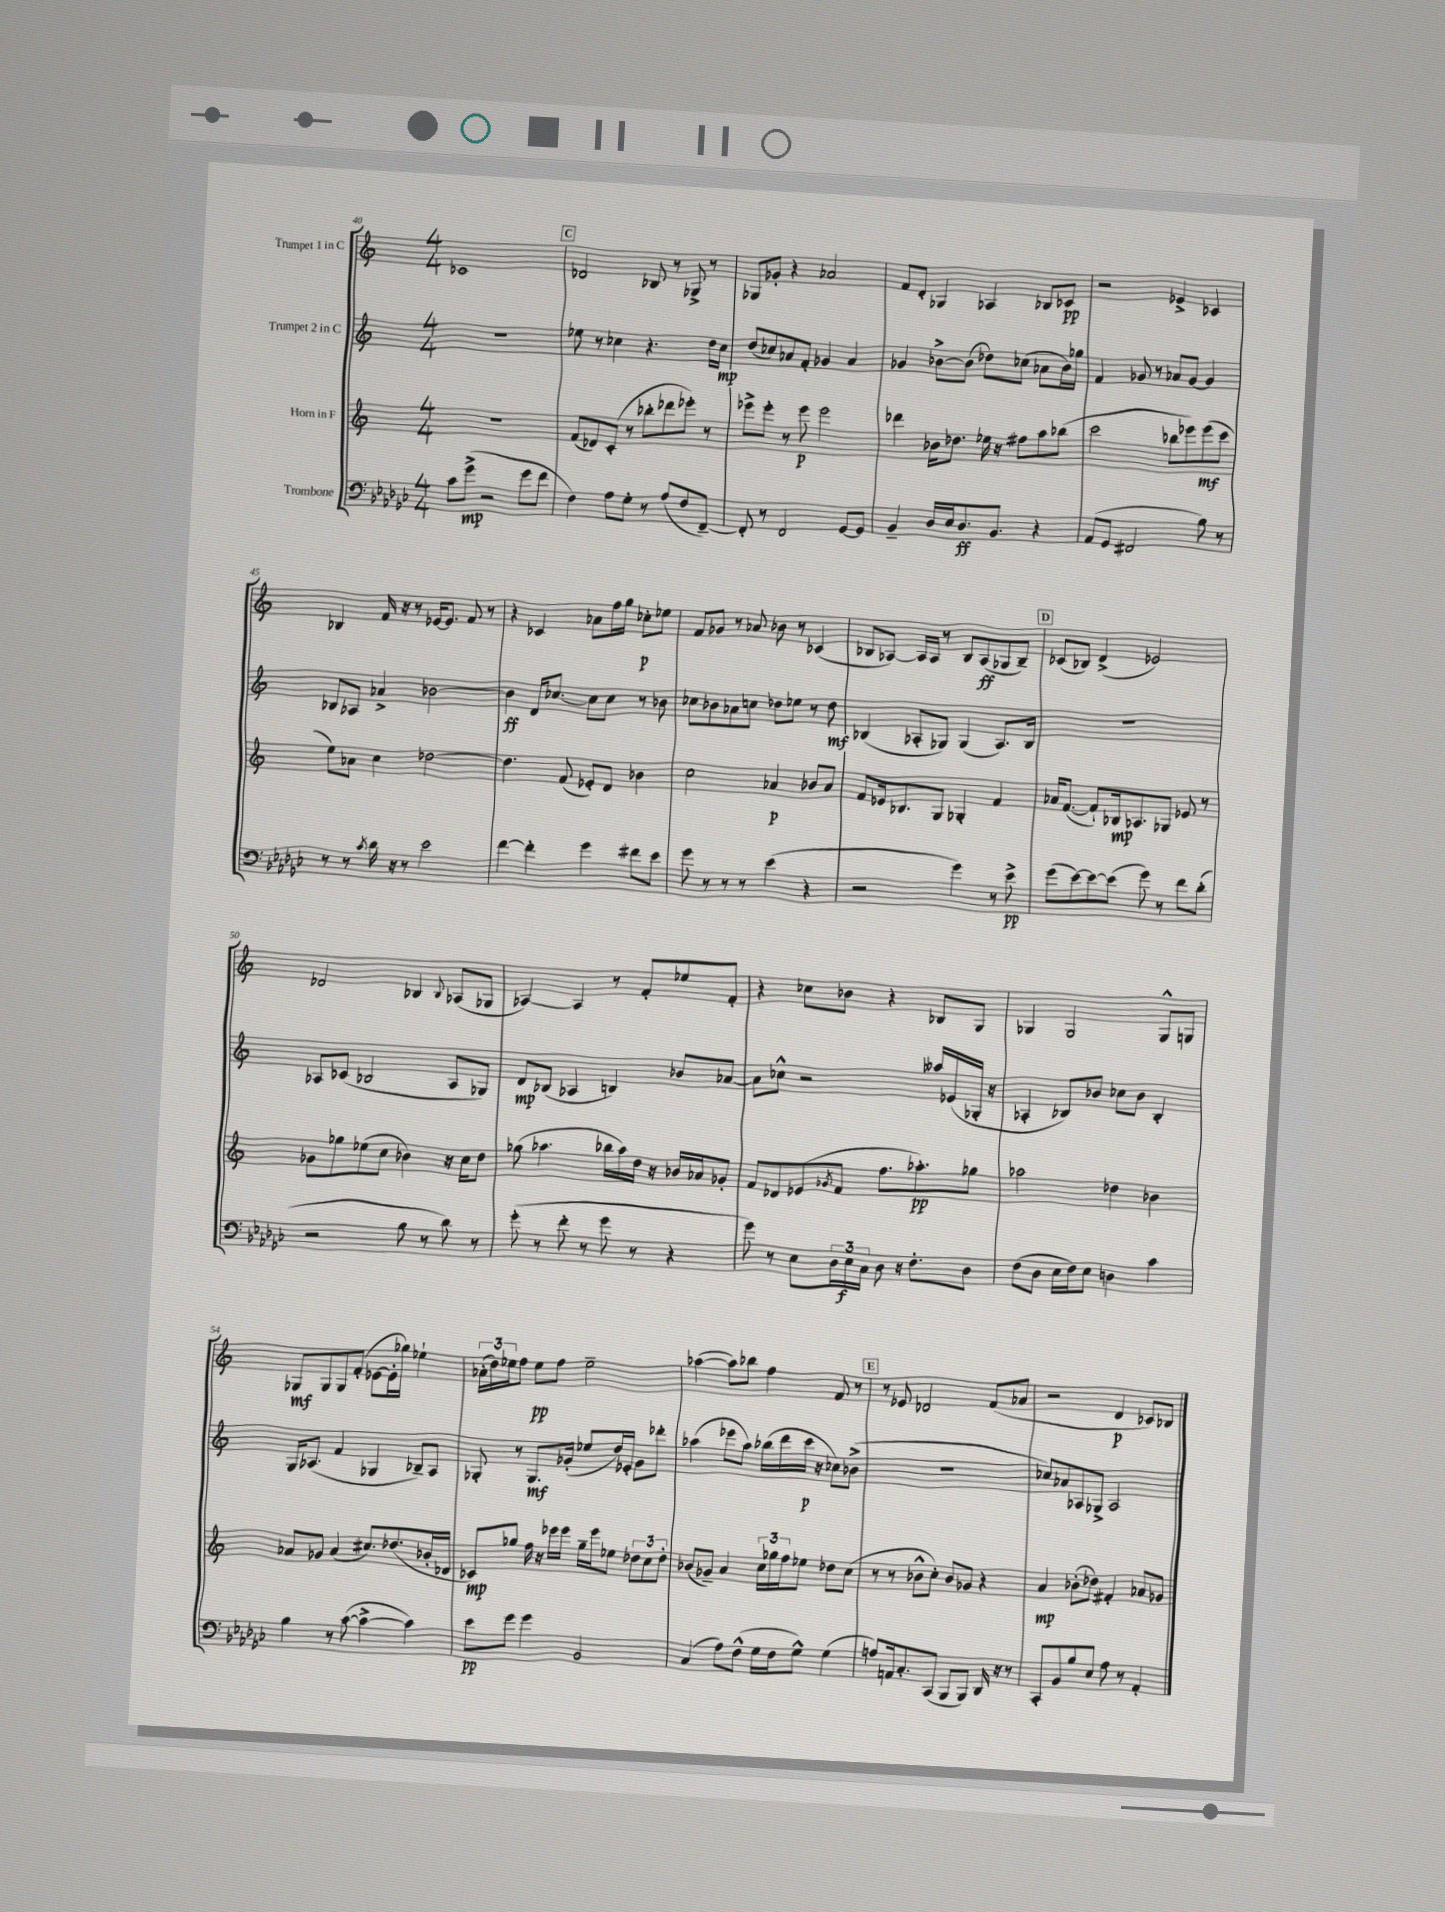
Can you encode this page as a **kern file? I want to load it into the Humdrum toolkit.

**kern	**kern	**kern	**kern
*staff4	*staff3	*staff2	*staff1
*clefF4	*clefG2	*clefG2	*clefG2
*k[b-e-a-d-g-c-]	*k[]	*k[]	*k[]
*M4/4	*M4/4	*M4/4	*M4/4
8c-	1r	1r	1c-
(8g-^	.	.	.
2r	.	.	.
8g-	.	.	.
8f	.	.	.
=	=	=	=
4F)	(8f	8ee-	2d-
.	8d-)	8r	.
8A-	(8c'	4cc-	.
8G-'	8r	.	.
8r	8bb-'	4.r	8B-
(8A-	8ddd-	.	8r
8F	8eee-')	.	8G-^
[8FF~)	8r	16dd	8r
.	.	16cc-	.
=	=	=	=
8FF']	8eee-^	(8dd	8G-
8r	8eee-'	8cc-)	8g-'
2FF	8r	8a-	4r
.	8eee-	8f'	.
.	2eee-	4g-	2a-
[8GG-	.	4a-	.
8GG-]	.	.	.
=	=	=	=
4BB-~	4ddd-	4g-	8f
.	.	.	8d'
16D-	16b-	[8b-^	4G-
16E-	8.dd-	.	.
8.D-	.	(8b-]	.
.	16ee-	8dd-)	4A-
8.BB-	16r	.	.
.	8ff#	(8cc-	.
4r	8aa	8a-	8B-
.	(8bb-	16b-)	8c-
.	.	16gg-	.
=	=	=	=
(8AA-	2ccc	4f	2r
8GG-	.	.	.
2FF#	.	8g-	.
.	.	8r	.
.	8bb-	8a-	4e-^
.	8eee-)	[8g-	.
8B-)	(8eee-	4g-]	4c-
8r	8ccc	.	.
=	=	=	=
8r	8ee)	8B-	4B-
8r	8a-	8A-	.
8qc-	.	.	.
16d-	4cc	4a-^	16f
16r	.	.	16r
8r	.	.	8r
2e-	[2dd-	[2b-	[16e-
.	.	.	8.e-]
.	.	.	8f
.	.	.	8r
=	=	=	=
[4f	4.dd-]	4b-]	4r
4f']	.	16d	4c-
.	.	[8.cc-	.
.	(8f	.	.
4g-	8e-')	8cc-]	8a-
.	8d	8cc-	16ff
.	.	.	16gg
8f#	4b-	8r	8cc-'
8e-	.	8b-	8ee-
=	=	=	=
8g-	2cc	8cc-	8f
8r	.	8b-	8g-
8r	.	8a-	8r
8r	.	8cc	8a-
(4e-	4a-	8dd-	8b-
.	.	8ee-	8r
4r	8b-	8r	(4c-
.	8a-	8dd-	.
=	=	=	=
2r	8f	(4B-	8B-
.	16e-	.	[8A-)
.	8.B-	.	.
.	.	8A-'	16A-]
.	.	.	16A-
.	8G	8G-)	8r
4g-)	4G-'	(4G-	8B-
.	.	.	(8A-
8r	4f	8.A-)	8G-
8e-^	.	.	8B-~)
.	.	16B-	.
=	=	=	=
(8g-	16a-	1r	(8c-
.	([8.f	.	.
[8e-)	.	.	8B-)
8e-_	8f`])	.	(4d^
(8e-]	16B-	.	.
.	8.A-	.	.
8g-)	.	.	2e-)
8r	8G-	.	.
8f	8e-	.	.
(8d-'	8r	.	.
=	=	=	=
2r	8g-	8A-	2d-
.	8gg-	(8c-	.
.	(8ee-	2B-	.
.	8cc	.	.
8B-	4b-)	.	4B-
8r	.	.	.
.	.	.	8qqB-
8d-)	16r	8A-	(8A-
.	16cc	.	.
8r	8dd	8G-)	8G-
=	=	=	=
(8g-'	(8gg-	8d	[4A-)
8r	4.aa-	(8B-	.
8f'	.	4A-	4A-]
8r	.	.	.
8g-	16bb-	4B)	8r
.	16aa-)	.	.
8r	16dd	.	8f'
.	16r	.	.
4r	16b-	8b-	8ee-
.	16a-	.	.
.	8g-'	[8a-	8f'
=	=	=	=
8g-)	8f	8a-]	4r
8r	8d-	8cc-^^	.
8E-	(8e-	2r	8cc-
.	8qg-	.	.
24D-	8f	.	8b-
24E-	.	.	.
24C-	.	.	.
8D-	8.ff	.	4r
16r	.	.	.
8.F'	8.aa-')	.	.
.	.	16aa--	8B-
.	.	(16e-	.
8D-	8gg-	16G-'	8G
.	.	16r	.
=	=	=	=
(8F	2aa-	4A-'	4G-
8D-	.	.	.
16E-	.	8B-)	2G-
16F)	.	.	.
8E-	.	8b-	.
4D	4dd-	8cc-	.
.	.	8b-	.
4c-	4b-	4B-'	8G-^^
.	.	.	8G
=	=	=	=
4B-	8a-	16G	8G-
.	.	(8.A-	.
.	8g-	.	8G-
8r	(4a-	4f	8G-
([8c-	.	.	(8f'
4c-^_	8.cc#)	4G-	[8e-
.	.	.	16e-']
.	(8.dd-	.	16gg-)
4c-])	.	8B-~)	4ee-`
.	16b-'	8A-	.
.	16d-	.	.
=	=	=	=
8e-	8c-)	8G-'	(24a-'
.	.	.	24dd)
.	.	.	24ee-
8g-	8gg-	8r	8ff
4g-	16ff	8.G-	8ee-
.	16r	.	.
.	16eee-	.	8ff
.	16eee-	(16g-'	.
2BB-	16gg-~	8ee-	2ee-~
.	16eee-	.	.
.	8ee-	16dd)	.
.	.	16e-'	.
.	12dd-	8g-	.
.	12cc	.	.
.	.	8ddd-'	.
.	12dd-'	.	.
=	=	=	=
(4C-	(8b-	(4aa-	([4aa-
.	8g-~)	.	.
8A-)	4a	8eee-	8aa-])
(8F^^	.	8aa-)	8bb-
16G-	24cc	(16bb-	4ff
.	24gg-	.	.
16F	.	16ddd	.
.	24ff	.	.
8G-^^)	8ee-	16ccc	.
.	.	16r	.
(4G-	8dd-	8cc-)	8f
.	(8cc	(8b-^	8r
=	=	=	=
8A)	8r	1r	8r
16AA	8r	.	8e-
8.C-'	.	.	.
.	8b-^^	.	2d-
(8CC-	8cc')	.	.
8BBB-	8b-	.	.
8BBB-)	8g-	.	.
16DD-	4r	.	(8f
16r	.	.	.
8r	.	.	8a-
=	=	=	=
8CC-'	4a	8cc-)	2r
8BB-	.	8a-	.
8B-	(8b-'	8A-	.
8E-	8dd-)	8G-^	.
8A-	4f#'	2A-	4d
8r	.	.	.
4AA-'	8a-	.	8c-)
.	8g-	.	8B-
==	==	==	==
*-	*-	*-	*-
